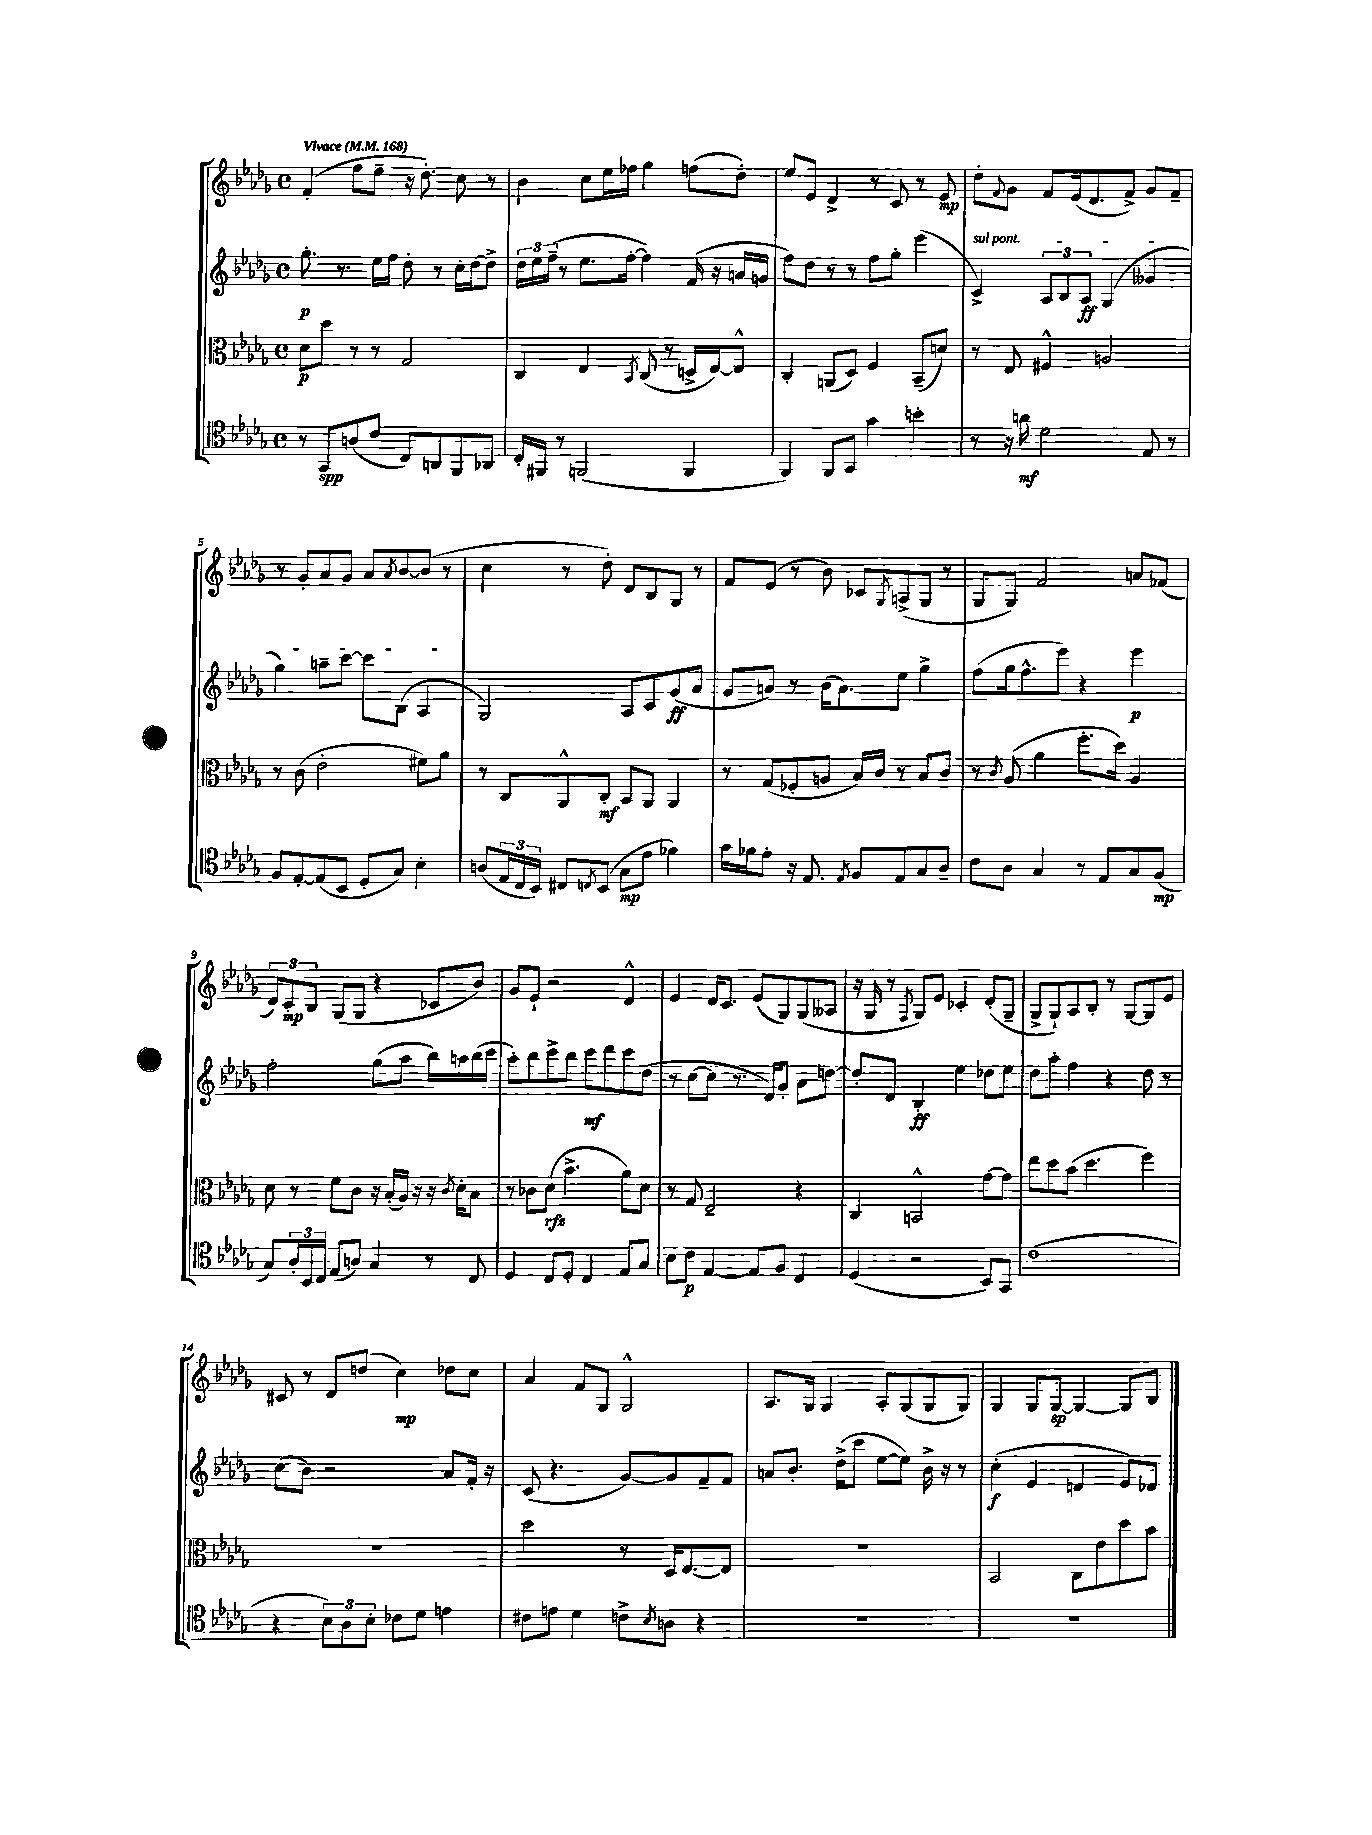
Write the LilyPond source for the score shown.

<<
\new StaffGroup <<
\new Staff = "s0" {
    \clef treble \key des \major \defaultTimeSignature \time 4/4 \tempo "Vivace" 4 = 168
    f'4-.( f''8 ees''8-- r16 des''8.-.) c''8 r8 |
    bes'4 c''8 ees''16 fes''16 ges''4 f''8( des''8-.) |
    ees''8 ees'8 des'4-> r8 c'8 r8 ees'8\mp |
    des''8-. \appoggiatura { f'8 } ges'8 f'8 ees'16( des'8. f'8->) ges'8 f'8-- |
    r8 ges'8-. aes'8 ges'8 aes'8 \acciaccatura { aes'8 } bes'8~ bes'8( r8 |
    c''4 r8 des''8-.) des'8 bes8 ges8 r8 |
    f'8 ees'8( r8 bes'8) ces'8 \acciaccatura { ges8 } a8->( ges8 r8 |
    ges8 ges8) f'2 a'8 fes'8( |
    \tuplet 3/2 { des'8) c'8-.\mp bes8 } ges8( ges8 r4 ces'8 bes'8) |
    ges'8 ees'8-! r2 des'4-^ |
    ees'4 des'16 c'8. ees'8( ges8) ges8( aeses8 |
    r16 ges16 r8 \acciaccatura { f8 } ges8) ees'8 ces'4-. des'8-.( ges8-- |
    ges8-> ges8-!) aes8 bes8-. r8 ges8~ ges8 ees'8 |
    cis'8 r8 des'8 d''8( c''4\mp) des''8 c''8 |
    aes'4 f'8 ges8 ges2-^ |
    aes8. ges16 ges4 aes8-. ges8( ges8 ges8) |
    ges4 ges8 ges8~\sp ges4~ ges8 bes8 \bar "|." |
}
\new Staff = "s1" {
    \clef treble \key des \major \defaultTimeSignature \time 4/4
    ges''8.-.\p r8. ees''16 f''16 des''8-. r8 c''16-. des''16~ des''8-> |
    \tuplet 3/2 { des''16 ees''16 f''16--( } r8 ees''8. f''16~-. f''4) f'16( r16 a'16 g'16 |
    f''8) des''8 r8 r8 f''8 ges''8-. ees'''4( |
    \once \override TextSpanner.bound-details.left.text = \markup { \italic "sul pont." } c'4->\startTextSpan) \tuplet 3/2 { aes8 bes8 aes8\ff } ges4( geses'4 |
    ges''4) a''8-- c'''8~ c'''8 bes8( aes4\stopTextSpan |
    ges2) aes8 c'8 ges'8\ff( aes'8 |
    ges'8 a'8) r8 bes'16( a'8.) ees''8 ges''4-> |
    f''8( ges''16 f''8.-^ ees'''8) r4 ees'''4\p |
    f''2-. ges''8( aes''8 bes''16) a''16 bes''16( c'''16 |
    aes''8-.) bes''8 c'''8-> bes''8 c'''8\mf des'''8 c'''8 des''8( |
    r8 c''8~ c''8 r8. des'16) ges'8-. aes'8 d''8~ |
    d''8-. des'8 bes4-.\ff ees''4 des''8 ees''8 |
    des''8 aes''8-. f''4 r4 des''8 r8 |
    c''8( bes'8) r2 aes'8 f'16-. r16 |
    c'8( r4. ges'8~) ges'8 f'8-- f'8 |
    a'8 bes'8.-. des''16->( c'''8 ees''8~ ees''8) bes'16-> r16 r8 |
    c''4-.\f( ees'4 d'4 ees'8) des'8 \bar "|." |
}
\new Staff = "s2" {
    \clef alto \key des \major \defaultTimeSignature \time 4/4
    des'8\p des''8 r8 r8 ges2 |
    c4 ees4 \acciaccatura { bes,8 } c8( r8 d16-> ees16~) ees8-^ |
    c4-. a,8( des8) f4 bes,8--( d'8) |
    r8 ees8 fis4-^ a2 |
    r8 c'8( ees'2-. fis'8) aes'8 |
    r8 c8 aes,8-^ c8-.\mf bes,8 aes,8 aes,4 |
    r8 ges8( fes8-. a8 bes16) c'16 r8 bes8 c'8 |
    r8 \acciaccatura { c'8 } aes8( aes'4 f''8.-. des''16) aes4 |
    des'8 r8 f'8 c'8 r16 bes16-.( aes16) r16 r16 \acciaccatura { c'8 } des'16-. bes8 |
    r8 ces'8 des'8\rfz( bes'4.-> aes'8) des'8 |
    r8 ges8 ees2-- r4 |
    c4 b,2-^ ges'8~ ges'8 |
    ees''8 des''8 bes'8( des''4. f''4) |
    R1 |
    des''2 r8 des16 ees8.~ ees8 |
    R1 |
    bes,2 c8 ees'8 des''8 bes'8 \bar "|." |
}
\new Staff = "s3" {
    \clef tenor \key des \major \defaultTimeSignature \time 4/4
    r8 ges,8\spp a8( c'8 c8) a,8 f,8 aes,8 |
    c16-. fis,16 r8 f,2( f,4 |
    f,4) f,8 ges,8 ges'4 b'4-. |
    r8 r16 a'16\mf des'2 ees8 r8 |
    f8 ees8~-. ees8( bes,8 des8-. ges8) bes4-. |
    a8( \tuplet 3/2 { ees16 c16 bes,16) } cis8 \acciaccatura { c8 } bes,8( ges8\mp ees'8 fes'4) |
    ges'16 fes'16 ees'8-. r16 ees8. \acciaccatura { ees8 } f8 ees8 ges8 aes8-- |
    c'8 aes8 ges4 r8 ees8 ges8 f8\mp( |
    ges8) \tuplet 3/2 { aes16-. bes,16 c16 } ees8( a8) ges4 r8 c8 |
    des4 c8 des8-. c4 ees8 ges8 |
    bes8 c'8\p ees4~ ees8 f8 c4 |
    des4( r2 bes,8) ges,8 |
    c'1( |
    r4 \tuplet 3/2 { bes8) aes8 bes8-. } ces'8 des'8 e'4 |
    cis'8 e'8 des'4 c'8-> \acciaccatura { bes8 } a8 r4 |
    R1 |
    R1 \bar "|." |
}
>>
>>
